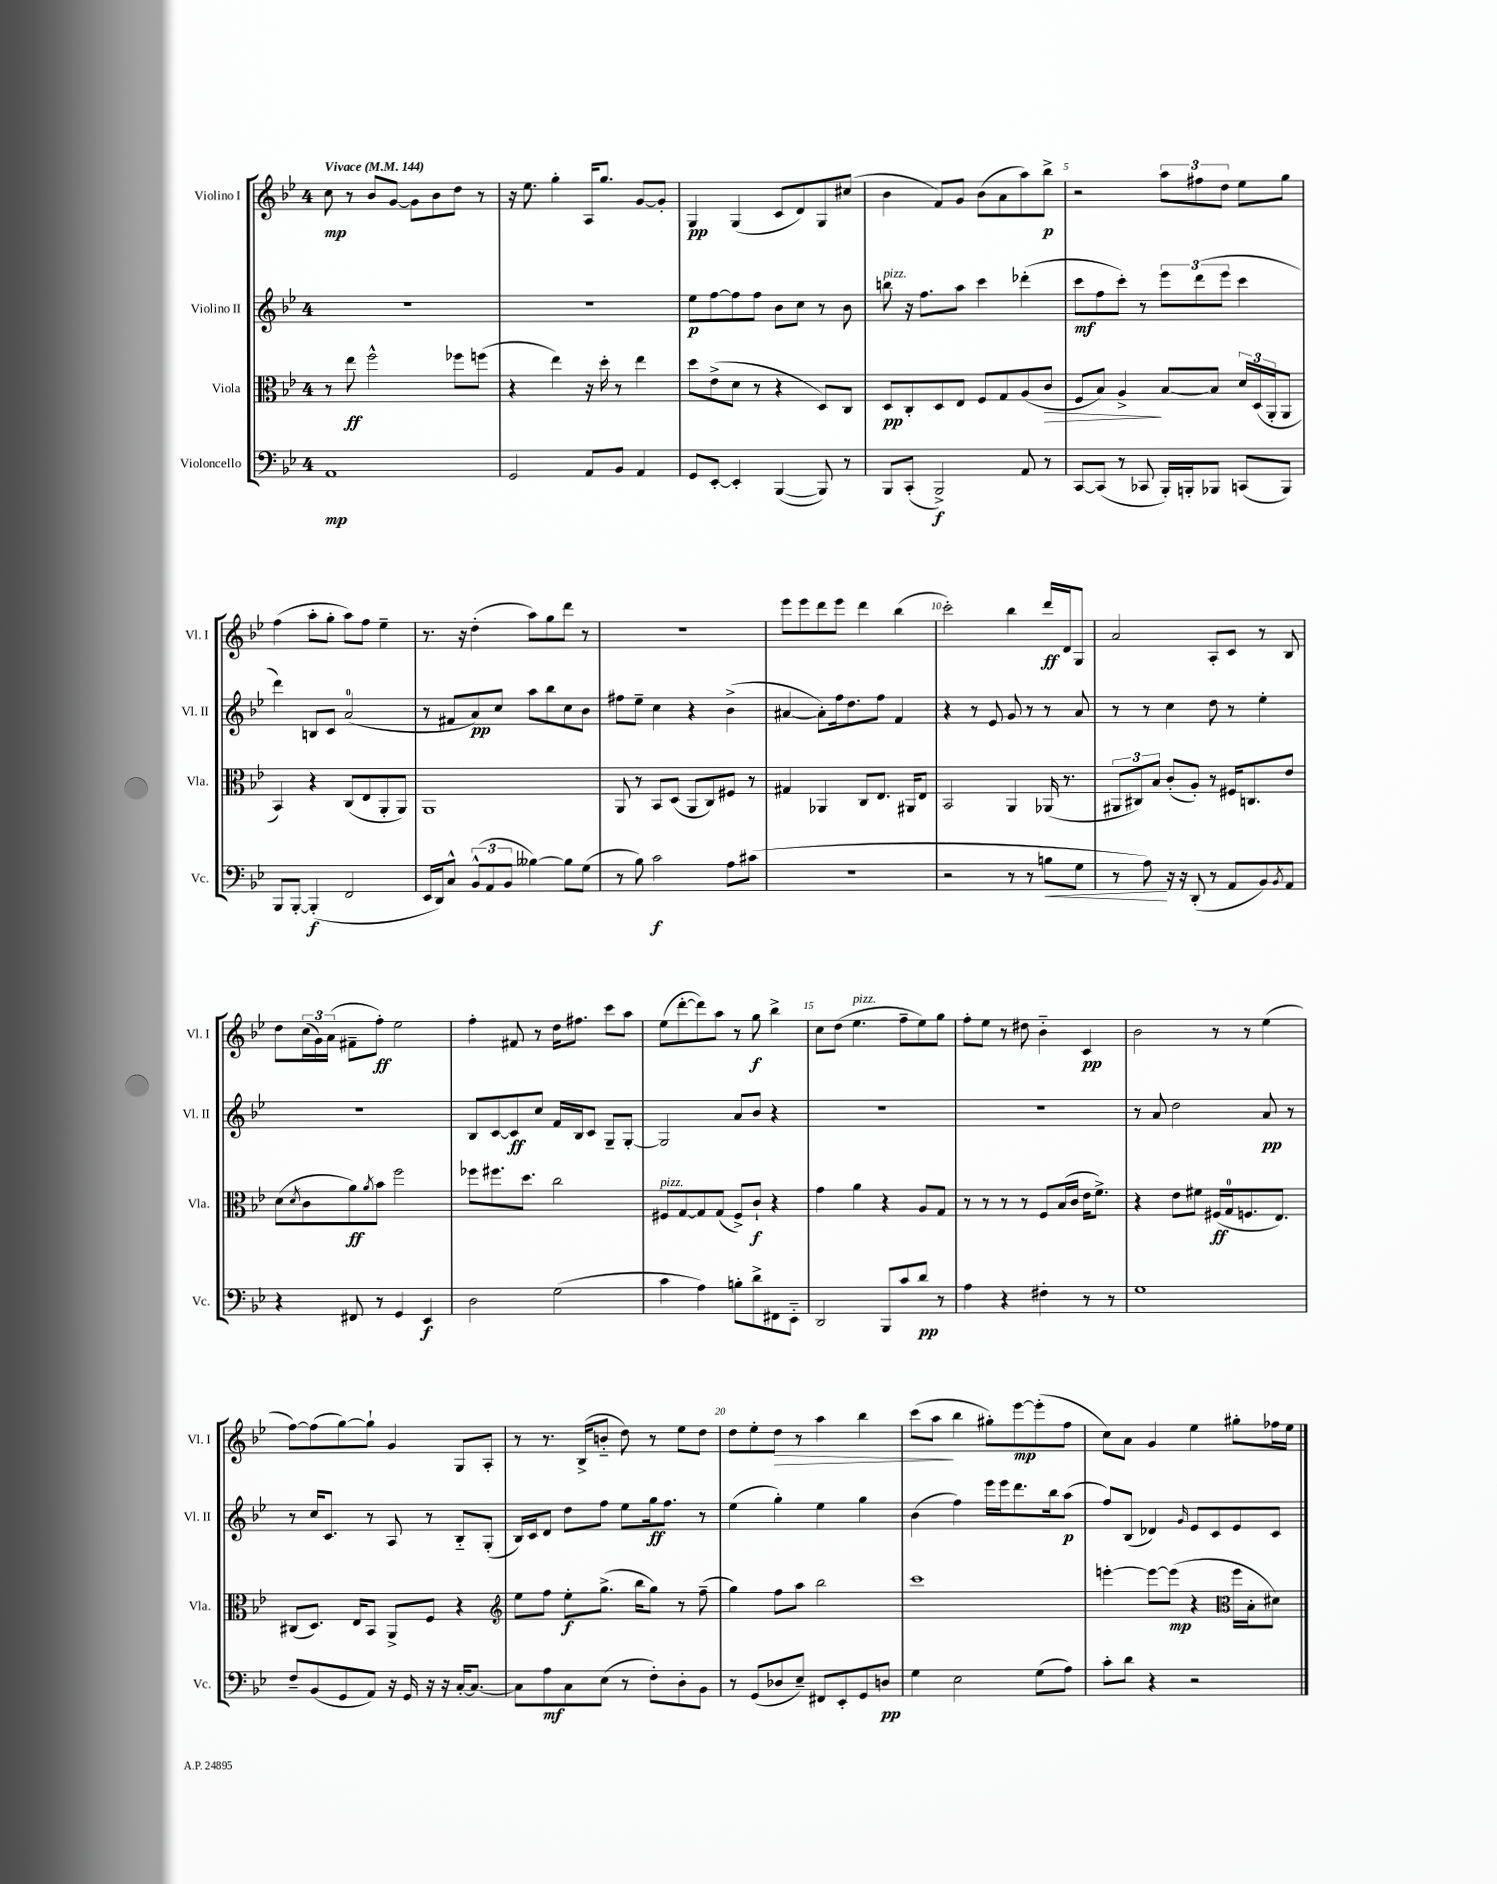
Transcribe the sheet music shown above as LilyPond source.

<<
\new StaffGroup <<
\new Staff = "s0" \with { instrumentName = "Violino I" shortInstrumentName = "Vl. I" } {
    \clef treble \key bes \major \once \override Staff.TimeSignature.style = #'single-digit \time 4/4 \tempo "Vivace" 4 = 144
    c''8\mp r8 bes'8 g'8~ g'8 bes'8 d''8 r8 |
    r16 ees''8. g''4-. a16 g''8. g'8~ g'8-. |
    g4\pp g4( c'8 d'8) g8 cis''8( |
    bes'4 f'8) g'8 bes'8( a'8 a''8) bes''8->\p |
    r2 \tuplet 3/2 { a''8 fis''8 d''8 } ees''8 g''8 |
    f''4( a''8-. g''8-. a''8) f''8 ees''4-- |
    r8. r16 d''4-.( a''8) g''8 d'''8 r8 |
    R1 |
    ees'''8 ees'''8 d'''8 ees'''8 d'''4 bes''4( |
    c'''2-.) bes''4 d'''16\ff d'16 g8 |
    a'2 a8-. c'8 r8 bes8 |
    d''8 \tuplet 3/2 { c''16( g'16) a'16( } fis'8-- f''8-.\ff) ees''2 |
    f''4-. fis'8 r8 d''16 fis''8. c'''8 a''8 |
    ees''8( d'''8~-. d'''8) a''8 r8 g''8\f bes''4-> |
    c''8 d''8( ees''4.^\markup { \italic "pizz." } f''8-- ees''8) g''8 |
    f''8-. ees''8 r8 dis''8 bes'4-_ c'4\pp |
    bes'2 r8 r8 ees''4( |
    f''8~) f''8( g''8~) g''8-! g'4 g8 a8-. |
    r8 r8. bes16->( b'8-_ d''8) r8 ees''8 d''8 |
    d''8 ees''8-. d''8\> r8 a''4 bes''4 |
    c'''8( a''8\! bes''4 gis''8-.) ees'''8~\mp ees'''8-.( f''8 |
    c''8) a'8 g'4 ees''4 gis''8-. fes''16 ees''16 \bar "|." |
}
\new Staff = "s1" \with { instrumentName = "Violino II" shortInstrumentName = "Vl. II" } {
    \clef treble \key bes \major \once \override Staff.TimeSignature.style = #'single-digit \time 4/4
    R1 |
    R1 |
    ees''8\p f''8~ f''8 f''8 bes'8 c''8 r8 bes'8 |
    b''8^\markup { \italic "pizz." } r16 f''8. a''8 c'''4 des'''4-.( |
    c'''8\mf f''8 c'''8-.) r8 \tuplet 3/2 { ees'''8 d'''8( ees'''8 } c'''4 |
    d'''4) b8 c'8 a'2-0( |
    r8 fis'8 a'8\pp) c''8 a''8 bes''8 c''8 bes'8 |
    fis''8 ees''8-- c''4 r4 bes'4->( |
    ais'4~ ais'8-.) f''16 d''8. f''8 f'4 |
    r4 r8 ees'8 g'8 r8 r8 a'8 |
    r8 r8 c''4 d''8 r8 ees''4-. |
    R1 |
    bes8 c'8~ c'8\ff c''8 f'16 bes16 c'8 g8-- g8~-. |
    g2 a'8 bes'8 r4 |
    R1 |
    R1 |
    r8 a'8 d''2 a'8\pp r8 |
    r8 c''16 c'8. r8 a8 r8 bes8-_ g8-.( |
    bes16) c'16 d'8 d''8 f''8 ees''8 g''16\ff f''8. r8 |
    ees''4( g''4-.) ees''4 g''4 |
    bes'4( f''4) ees'''16 ees'''16 d'''8. bes''16 a''8\p( |
    f''8) bes8( des'4) \grace { g'16 } ees'8 c'8 ees'8 c'8 \bar "|." |
}
\new Staff = "s2" \with { instrumentName = "Viola" shortInstrumentName = "Vla." } {
    \clef alto \key bes \major \once \override Staff.TimeSignature.style = #'single-digit \time 4/4
    r8 ees''8\ff f''2-^ fes''8 f''8( |
    r4 ees''4) r16 d''16-. r8 ees''4 |
    d''8 ees'8->( d'8 r8 r4 d8) c8 |
    d8\pp c8-. d8 ees8 f8 g8 a8( c'8\> |
    f8 bes8) a4->\! bes8~ bes8 \tuplet 3/2 { d'16 d16( a,16-. } a,8 |
    bes,4) r4 c8( ees8 a,8-. a,8) |
    a,1 |
    a,8 r8 bes,8 d8( a,8 c8) fis8 r8 |
    gis4 aes,4 c8 ees8. ais,16 ees8 |
    bes,2 a,4 aes,16( r8. |
    \tuplet 3/2 { ais,8 cis8) bes8 } c'8-.( a8-.) r8 fis16 c8. ees'8 |
    d'8( \acciaccatura { d'8 } c'8 a'8\ff) \acciaccatura { a'8 } bes'8 f''2 |
    fes''8 fis''8. d''8. c''2 |
    fis8^\markup { \italic "pizz." } g8~ g8 g8( fis8->) c'8-!\f r4 |
    g'4 a'4 r4 a8 g8 |
    r8 r8 r8 r8 f8 bes16( c'16 ees'16 f'8.->) |
    r4 ees'8 fis'8 fis16\ff( g16-0 f8. ees8.) |
    cis8( d8.) ees16 bes,8 a,8-> f8 r4 |
    \clef treble ees''8 f''8 ees''8-.\f g''8.->( bes''16 g''8) r8 f''8--( |
    g''4) f''8 a''8 bes''2 |
    c'''1 |
    e'''4~-. e'''8~ e'''8\mp( r4 \clef alto f''16 bes16-. dis'8) \bar "|." |
}
\new Staff = "s3" \with { instrumentName = "Violoncello" shortInstrumentName = "Vc." } {
    \clef bass \key bes \major \once \override Staff.TimeSignature.style = #'single-digit \time 4/4
    a,1\mp |
    g,2 a,8 bes,8 a,4 |
    g,8 ees,8~-. ees,4-. bes,,4~( bes,,8) r8 |
    bes,,8 c,8-.( bes,,2->\f) a,8 r8 |
    c,8~ c,8( r8 ces,8 bes,,16-.) b,,16-. bes,,8 c,8( bes,,8) |
    bes,,8 bes,,8~-. bes,,4-.\f( f,2 |
    ees,16 d,16) c8-^ \tuplet 3/2 { bes,8-^( a,8 bes,8 } beses4~) beses8 g8( |
    r8 bes8) c'2\f a8 cis'8( |
    r1 |
    r2 r8 r8 b8\< g8 |
    r8 a8\!) r16 r16 d,8-.( r8 a,8 bes,8) \acciaccatura { bes,8 } a,8 |
    r4 fis,8 r8 g,4 ees,4\f |
    d2 g2( |
    c'4 a4) b8-. d'8-> fis,8 ees,8-_ |
    d,2 bes,,8 c'8 d'8\pp r8 |
    a4 r4 fis4-. r8 r8 |
    g1 |
    f8-- bes,8( g,8 a,8) r16 g,16 r16 r16 c16~-. c8.~ |
    c8 a8\mf c8 ees8( r8 f8-.) d8-. bes,8 |
    r8 g,8( des8 ees8--) fis,8 ees,8-. g,8 d8\pp |
    g4 ees2 g8( a8) |
    c'8-. d'8 r4 r2 \bar "|." |
}
>>
>>
\layout { \context { \Score \override BarNumber.break-visibility = ##(#f #t #t) barNumberVisibility = #(every-nth-bar-number-visible 5) } }
